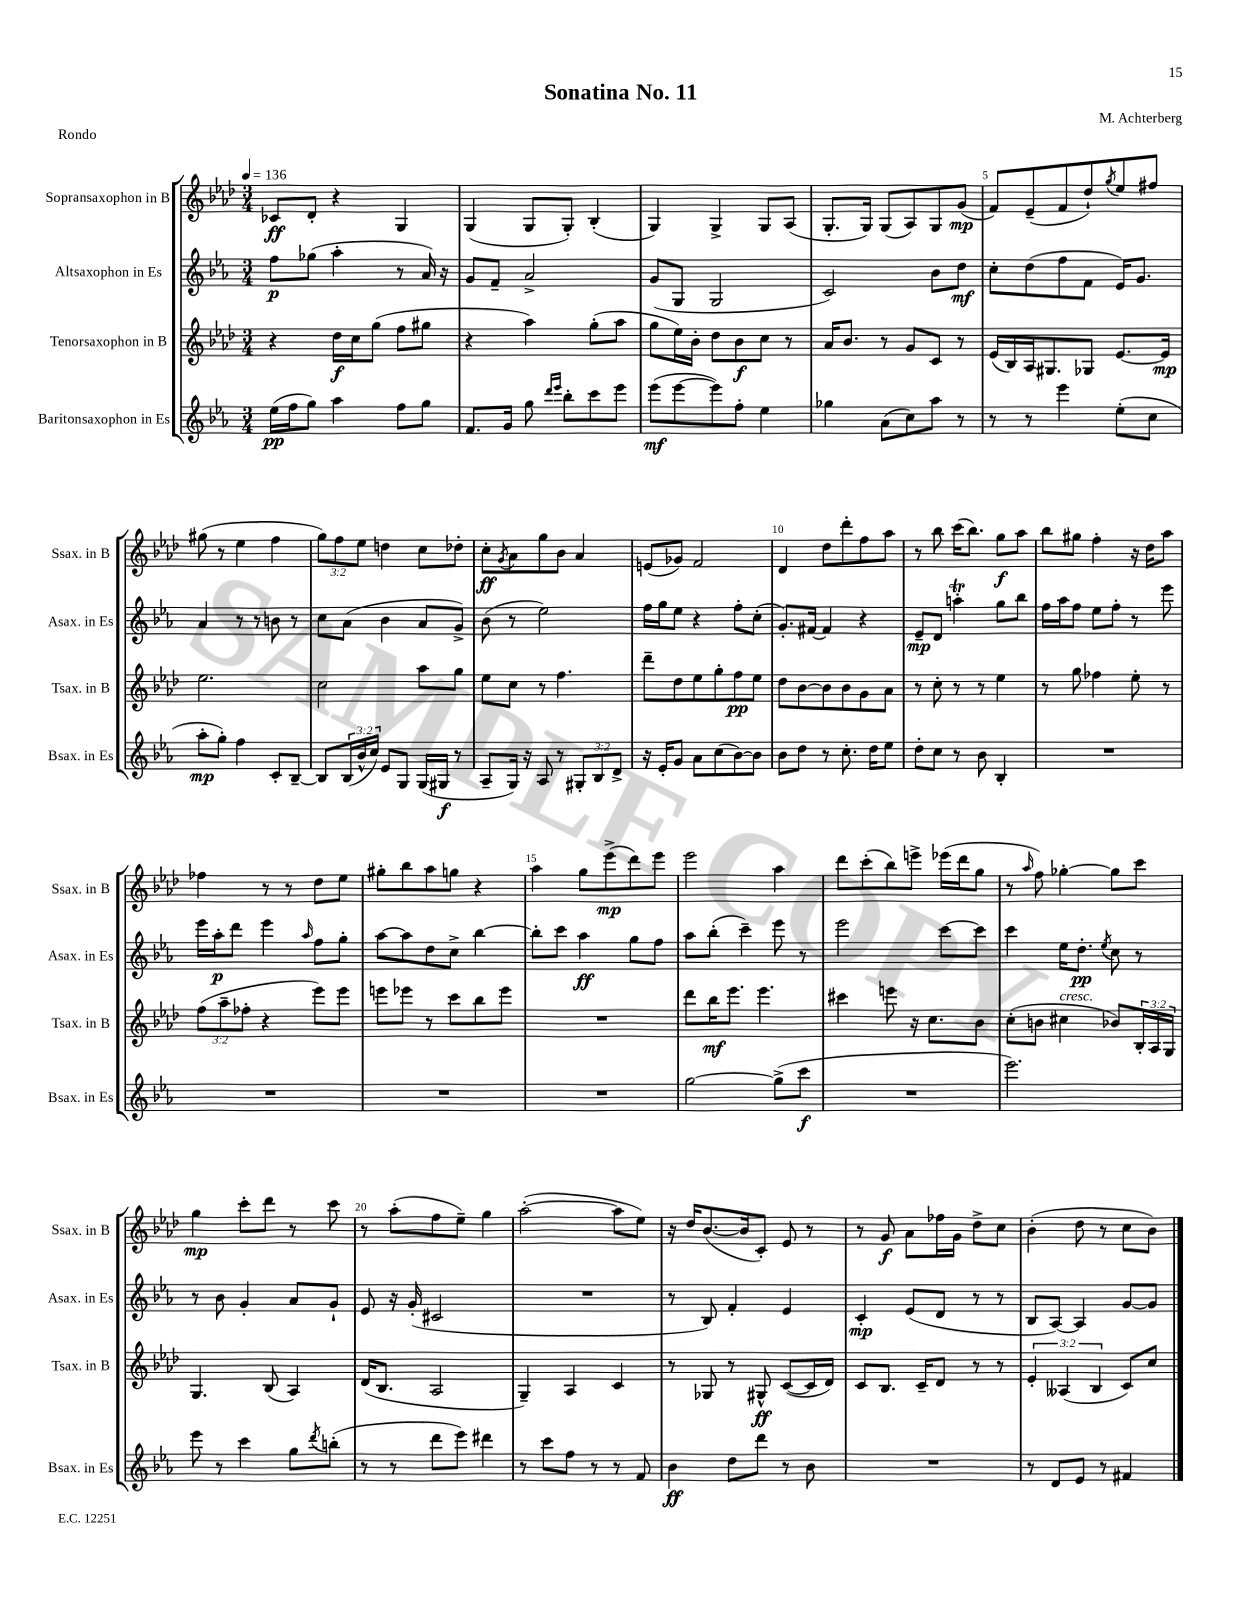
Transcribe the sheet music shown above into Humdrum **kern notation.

**kern	**dynam	**kern	**dynam	**kern	**dynam	**kern	**dynam
*part4	*part4	*part3	*part3	*part2	*part2	*part1	*part1
*staff4	*staff4	*staff3	*staff3	*staff2	*staff2	*staff1	*staff1
*I"Baritonsaxophon in Es	*	*I"Tenorsaxophon in B	*	*I"Altsaxophon in Es	*	*I"Sopransaxophon in B	*
*I'Bsax. in Es	*	*I'Tsax. in B	*	*I'Asax. in Es	*	*I'Ssax. in B	*
*clefG2	*	*clefG2	*	*clefG2	*	*clefG2	*
*k[b-e-a-]	*	*k[b-e-a-d-]	*	*k[b-e-a-]	*	*k[b-e-a-d-]	*
*M3/4	*	*M3/4	*	*M3/4	*	*M3/4	*
*MM136	*	*MM136	*	*MM136	*	*MM136	*
=1	=1	=1	=1	=1	=1	=1	=1
(16ee-\LL	pp	4r	.	8ff\L	p	8c-X/L	ff
16ff\J	.	.	.	.	.	.	.
8gg\J)	.	.	.	(8gg-X\J	.	8d-'/J	.
4aa-\	.	16dd-\LL	f	4aa-'\	.	4r	.
.	.	16cc\J	.	.	.	.	.
.	.	(8gg\J	.	.	.	.	.
8ff\L	.	8ff\L	.	8r	.	4G/	.
8gg\J	.	8gg#X\J	.	16a-/)	.	.	.
.	.	.	.	16r	.	.	.
=2	=2	=2	=2	=2	=2	=2	=2
8.f/L	.	4r	.	8g/L	.	(4G/	.
.	.	.	.	8f~/J	.	.	.
16g/Jk	.	.	.	.	.	.	.
8gg\	.	4aa-\)	.	2a-^/	.	8G/L	.
16qqddd/LL	.	.	.	.	.	.	.
16qqeee-/JJ	.	.	.	.	.	.	.
8bb-'\L	.	.	.	.	.	8G'/J)	.
8ccc\	.	(8gg'\L	.	.	.	(4B-'/	.
8eee-\J	.	8aa-\J	.	.	.	.	.
=3	=3	=3	=3	=3	=3	=3	=3
(8eee-\L	mf	8gg\L	.	(8g/L	.	4G/)	.
[8eee-\	.	16ee-\L)	.	8G/J	.	.	.
.	.	16b-'\JJ	.	.	.	.	.
8eee-\])	.	8dd-\L	.	2G/	.	4G^/	.
8ff'\J	.	8b-\	f	.	.	.	.
4ee-\	.	8cc\J	.	.	.	8G/L	.
.	.	8r	.	.	.	(8A-/J	.
=4	=4	=4	=4	=4	=4	=4	=4
4gg-X\	.	16a-/KL	.	2c/)	.	8.G'/L	.
.	.	8.b-/J	.	.	.	.	.
.	.	.	.	.	.	16G/Jk)	.
(8a-\L	.	8r	.	.	.	(8G/L	.
8cc\)	.	8g/L	.	.	.	8A-/)	.
8aa-\J	.	8c/J	.	8b-\L	.	8G/	.
8r	.	8r	.	8dd\J	mf	(8g/J	mp
=5	=5	=5	=5	=5	=5	=5	=5
8r	.	(16e-/LL	.	8cc'\L	.	8f/L)	.
.	.	16B-/)	.	.	.	.	.
8r	.	16A-/J	.	(8dd\	.	(8e-~/	.
.	.	8.G#X/	.	.	.	.	.
4eee-\	.	.	.	8ff\	.	8f/	.
.	.	8G-X/J	.	8f\J	.	8dd-`/)	.
.	.	.	.	.	.	8qgg/	.
(8ee-'\L	.	[8.e-/L	.	16e-/KL)	.	8ee-/	.
.	.	.	.	8.g/J	.	.	.
8cc\J	.	.	.	.	.	8ff#X/J	.
.	.	16e-/Jk]	mp	.	.	.	.
!!LO:LB:g=z
=6	=6	=6	=6	=6	=6	=6	=6
8aa-'\L	mp	2.ee-\	.	4a-/	.	(8gg#X\	.
8gg'\J)	.	.	.	.	.	8r	.
4ff\	.	.	.	8r	.	4ee-\	.
.	.	.	.	8r	.	.	.
8c'/L	.	.	.	8bn\	.	4ff\	.
[8B-~/J	.	.	.	8r	.	.	.
=7	=7	=7	=7	=7	=7	=7	=7
8B-/L]	.	2cc\	.	8cc\L	.	12gg\L)	.
.	.	.	.	.	.	12ff\	.
(24B-/L	.	.	.	(8a-\J	.	.	.
24b-^^/	.	.	.	.	.	12ee-\J	.
24cc/JJ)	.	.	.	.	.	.	.
8e-/L	.	.	.	4b-\	.	4ddn\	.
8G/J	.	.	.	.	.	.	.
(16G/LL	.	8aa-\L	.	8a-/L	.	8cc\L	.
16G#X/JJ	f	.	.	.	.	.	.
8r	.	8gg\J	.	8g^/J)	.	8dd-X'\J	.
=8	=8	=8	=8	=8	=8	=8	=8
8A-~/L	.	8ee-\L	.	(8b-\	.	8cc'\L	ff
.	.	.	.	.	.	8qg/	.
16G/Jk)	.	8cc\J	.	8r	.	8a-\	.
16r	.	.	.	.	.	.	.
8A-/	.	8r	.	2ee-\)	.	8gg\	.
8r	.	4.ff\	.	.	.	8b-\J	.
12G#X'/L	.	.	.	.	.	4a-/	.
12B-/	.	.	.	.	.	.	.
12d^/J	.	.	.	.	.	.	.
=9	=9	=9	=9	=9	=9	=9	=9
16r	.	8ddd-~\L	.	16ff\LL	.	(8en/L	.
16e-'/KL	.	.	.	16gg\J	.	.	.
8g/J	.	8dd-\	.	8ee-\J	.	8g-X/J)	.
8a-\L	.	8ee-\	.	4r	.	2f/	.
(8cc\	.	8gg'\	.	.	.	.	.
[8b-\)	.	8ff\	pp	8ff'\L	.	.	.
8b-\J]	.	8ee-\J	.	(8cc'\J	.	.	.
=10	=10	=10	=10	=10	=10	=10	=10
8b-\L	.	8dd-\L	.	8.g'/L)	.	4d-/	.
8dd\J	.	[8b-\	.	.	.	.	.
.	.	.	.	[16f#X/Jk	.	.	.
8r	.	8b-\]	.	4f#/]	.	8dd-\L	.
8.cc'\	.	8b-\	.	.	.	8ddd-'\	.
.	.	8g\	.	4r	.	8ff\	.
16dd\KL	.	.	.	.	.	.	.
8ee-\J	.	8a-\J	.	.	.	8aa-\J	.
=11	=11	=11	=11	=11	=11	=11	=11
8dd'\L	.	8r	.	8e-~/L	mp	8r	.
8cc\J	.	8cc'\	.	8d/J	.	8bb-\	.
8r	.	8r	.	4aant'\	.	(16ccc\KL	.
.	.	.	.	.	.	8.bb-\J)	.
8b-\	.	8r	.	.	.	.	.
4B-'/	.	4ee-\	.	8gg\L	.	8gg\L	f
.	.	.	.	8bb-\J	.	8aa-\J	.
=12	=12	=12	=12	=12	=12	=12	=12
2.r	.	8r	.	16ff\LL	.	8bb-\L	.
.	.	.	.	16aa-\J	.	.	.
.	.	8gg\	.	8ff\J	.	8gg#X\J	.
.	.	4ff-X\	.	8ee-\L	.	4ff'\	.
.	.	.	.	8ff'\J	.	.	.
.	.	8ee-'\	.	8r	.	16r	.
.	.	.	.	.	.	16dd-\KL	.
.	.	8r	.	8eee-\	.	8aa-\J	.
!!LO:LB:g=z
=13	=13	=13	=13	=13	=13	=13	=13
2.r	.	(12ff\L	.	16eee-\LL	.	4ff-X\	.
.	.	.	.	16aa-'\J	p	.	.
.	.	12aa-~\	.	.	.	.	.
.	.	.	.	8ddd\J	.	.	.
.	.	12ff-X'\J	.	.	.	.	.
.	.	4r	.	4eee-\	.	8r	.
.	.	.	.	.	.	8r	.
.	.	.	.	16qqaa-/	.	.	.
.	.	8eee-\L)	.	8ff\L	.	8dd-\L	.
.	.	8eee-\J	.	8gg'\J	.	8ee-\J	.
=14	=14	=14	=14	=14	=14	=14	=14
2.r	.	8eeen\L	.	[8aa-\L	.	8gg#X'\L	.
.	.	8eee-X\J	.	8aa-\]	.	8bb-\	.
.	.	8r	.	8dd\	.	8aa-\	.
.	.	8ccc\L	.	8cc^\J	.	8ggn\J	.
.	.	8bb-\	.	[4bb-\	.	4r	.
.	.	8eee-\J	.	.	.	.	.
=15	=15	=15	=15	=15	=15	=15	=15
2.r	.	2.r	.	8bb-'\L]	.	4aa-\	.
.	.	.	.	8ccc\J	.	.	.
.	.	.	.	4aa-\	ff	8gg\L	.
.	.	.	.	.	.	(8eee-^\	mp
.	.	.	.	8gg\L	.	8ddd-\)	.
.	.	.	.	8ff\J	.	8eee-\J	.
=16	=16	=16	=16	=16	=16	=16	=16
[2gg\	.	8ddd-\L	.	8aa-\L	.	2eee-\	.
.	.	16bb-\K	mf	(8bb-'\J	.	.	.
.	.	8.eee-\J	.	.	.	.	.
.	.	.	.	4ccc~\)	.	.	.
.	.	4.eee-\	.	.	.	.	.
(8gg^\L]	.	.	.	8eee-\	.	4aa-\	.
8ccc\J	f	.	.	8r	.	.	.
=17	=17	=17	=17	=17	=17	=17	=17
2.r	.	4ccc#X\	.	2eee-\	.	8ddd-\L	.
.	.	.	.	.	.	(8ccc'\	.
.	.	8eeen\	.	.	.	8bb-\)	.
.	.	16r	.	.	.	8eeen^\J	.
.	.	8.cc\L	.	.	.	.	.
.	.	.	.	[8ccc\L	.	(16eee-X\LL	.
.	.	.	.	.	.	16ddd-\J	.
.	.	8b-\J	.	8ccc\J]	.	8gg\J	.
=18	=18	=18	=18	=18	=18	=18	=18
2.eee-\)	.	(8cc'\L	.	4ccc\	.	8r	.
.	.	.	.	.	.	16qqaa-/	.
.	.	8bn\J	.	.	.	8ff\)	.
!	!	!LO:TX:a:i:t=cresc.	!	!	!	!	!
.	.	4cc#X\	.	16ee-\KL	.	[4gg-X'\	.
.	.	.	.	8.dd'\J	pp	.	.
.	.	.	.	8qee-/	.	.	.
.	.	8b-X/L)	.	8cc\	.	8gg-\L]	.
.	.	24B-'/L	.	8r	.	8ccc\J	.
.	.	24A-/	.	.	.	.	.
.	.	24G/JJ	.	.	.	.	.
!!LO:LB:g=z
=19	=19	=19	=19	=19	=19	=19	=19
8eee-\	.	4.G/	.	8r	.	4gg\	mp
8r	.	.	.	8b-\	.	.	.
4ccc\	.	.	.	4g'/	.	8ccc'\L	.
.	.	(8B-/	.	.	.	8ddd-\J	.
8gg\L	.	4A-/)	.	8a-/L	.	8r	.
8qddd/	.	.	.	.	.	.	.
(8bbn'\J	.	.	.	8g`/J	.	8ccc\	.
=20	=20	=20	=20	=20	=20	=20	=20
8r	.	(16d-/KL	.	8e-/	.	8r	.
.	.	8.B-/J	.	.	.	.	.
8r	.	.	.	16r	.	(8aa-'\L	.
.	.	.	.	(16g'/	.	.	.
8ddd\L	.	2A-/	.	2c#X/	.	8ff\	.
8eee-\J)	.	.	.	.	.	8ee-~\J)	.
4ddd#X\	.	.	.	.	.	4gg\	.
=21	=21	=21	=21	=21	=21	=21	=21
8r	.	4G~/)	.	2.r	.	([2aa-'\	.
8ccc\L	.	.	.	.	.	.	.
8ff\J	.	4A-/	.	.	.	.	.
8r	.	.	.	.	.	.	.
8r	.	4c/	.	.	.	8aa-\L]	.
8f/	.	.	.	.	.	8ee-\J)	.
=22	=22	=22	=22	=22	=22	=22	=22
4b-\	ff	8r	.	8r	.	16r	.
.	.	.	.	.	.	16dd-/KL	.
.	.	8G-X/	.	8B-/)	.	([8.b-/	.
8dd\L	.	8r	.	4f'/	.	.	.
.	.	.	.	.	.	16b-/k]	.
8ddd\J	.	8G#X^^/	ff	.	.	8c'/J)	.
8r	.	([8c/L	.	4e-/	.	8e-/	.
8b-\	.	16c/L]	.	.	.	8r	.
.	.	16d-/JJ)	.	.	.	.	.
=23	=23	=23	=23	=23	=23	=23	=23
2.r	.	8c/L	.	4c'/	mp	8r	.
.	.	8.B-/J	.	.	.	8g/	f
.	.	.	.	(8e-/L	.	8a-\L	.
.	.	16c~/KL	.	.	.	.	.
.	.	8d-/J	.	8d/J	.	16ff-X\L	.
.	.	.	.	.	.	16g\JJ	.
.	.	8r	.	8r	.	8dd-^\L	.
.	.	8r	.	8r	.	8cc\J	.
=24	=24	=24	=24	=24	=24	=24	=24
8r	.	6e-'/	.	8B-/L	.	(4b-'\	.
8d/L	.	.	.	[8A-/J)	.	.	.
.	.	(6A--X/	.	.	.	.	.
8e-/J	.	.	.	4A-/]	.	8dd-\	.
.	.	6B-/	.	.	.	.	.
8r	.	.	.	.	.	8r	.
4f#X/	.	8c/L)	.	[8g/L	.	8cc\L	.
.	.	8cc/J	.	8g/J]	.	8b-\J)	.
==	==	==	==	==	==	==	==
*-	*-	*-	*-	*-	*-	*-	*-
